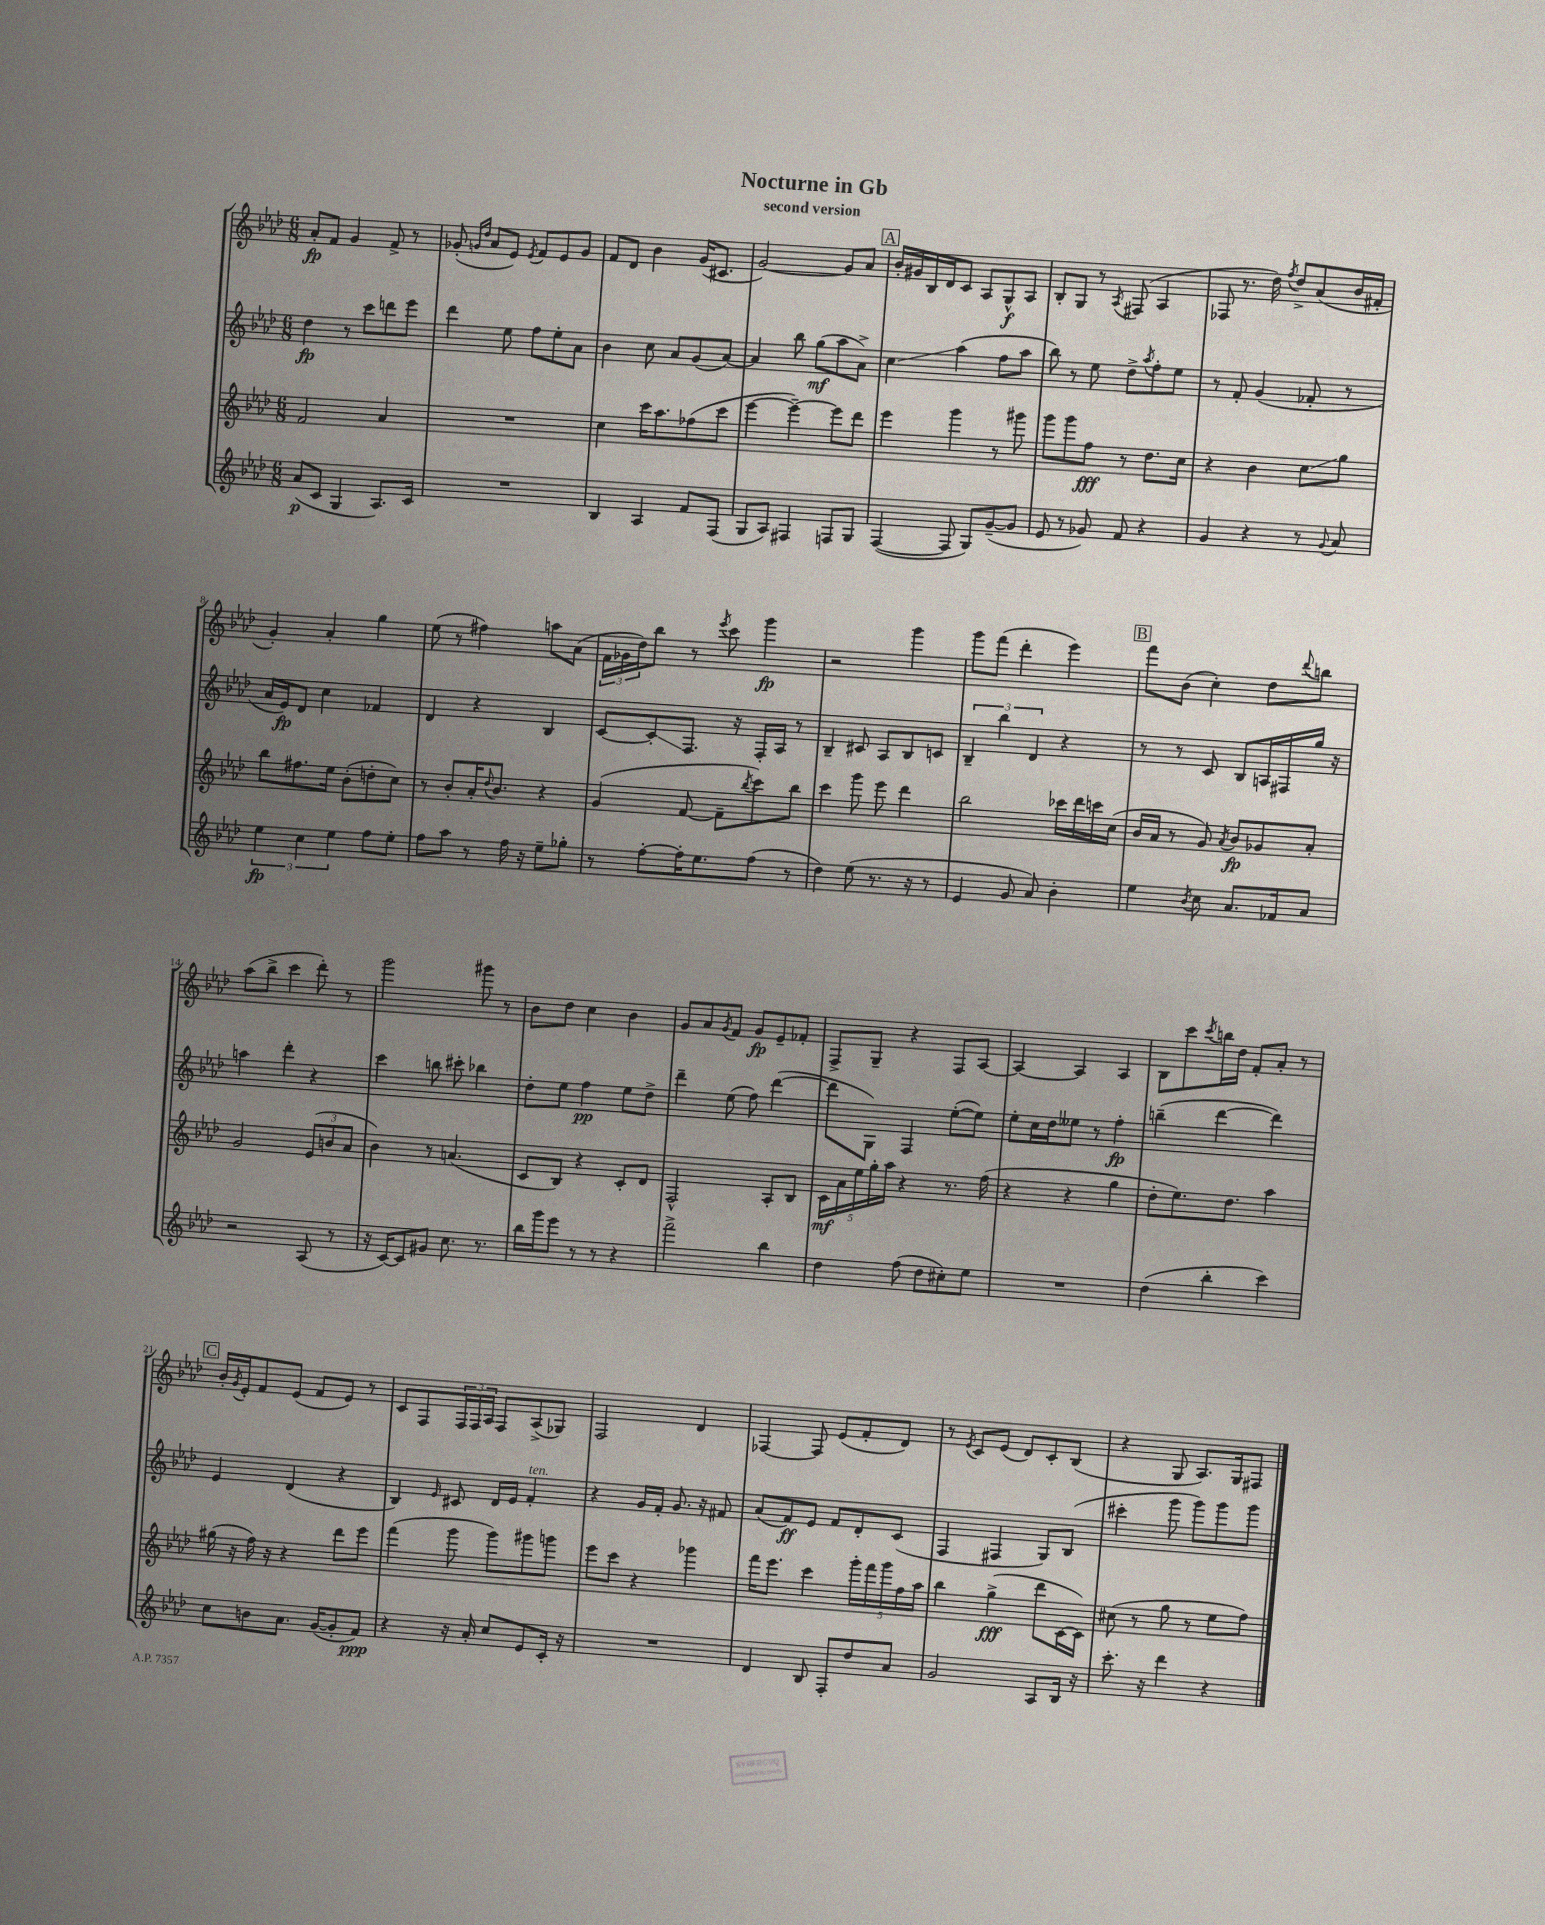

**kern	**kern	**kern	**kern
*staff4	*staff3	*staff2	*staff1
*clefG2	*clefG2	*clefG2	*clefG2
*k[b-e-a-d-]	*k[b-e-a-d-]	*k[b-e-a-d-]	*k[b-e-a-d-]
*M6/8	*M6/8	*M6/8	*M6/8
(8a-	2f	4dd-	8a-'
8c	.	.	8f
4G	.	8r	4g
.	.	8ccc	.
8.A-)	4a-	8ddd	8f^
.	.	8eee-	8r
16c	.	.	.
=	=	=	=
2.r	2.r	4ddd-	(8g-'
.	.	.	16qqg
.	.	.	16qqdd-
.	.	.	8a-
.	.	8ee-	8e-)
.	.	.	8qe-
.	.	8ff	8f
.	.	8ee-'	8e-
.	.	8a-	8g
=	=	=	=
4B-	4cc	4b-	8f
.	.	.	8d-
4A-	16ccc	8cc	4b-
.	8.aa-	.	.
.	.	8a-	.
8f	(8ff-	(8g	(16g
.	.	.	8.c#
(8F	8ccc	[8a-)	.
=	=	=	=
8G	[4eee-	4a-]	[2g)
8A-)	.	.	.
4F#	4eee-~_)	8bb-	.
.	.	(8gg	.
8F	8eee-]	8aa-	8g]
8G	8ddd-	8a-^)	8a-
=	=	=	=
([4F	4eee-	4cc	16b-'
.	.	.	16g#
.	.	.	16B-
.	.	.	16d-
8F]	4ggg	(4aa-	8c
8G)	.	.	8A-
([8g~	8r	8ff	8G^^
8g]	8ggg#	8aa-	8A-
=	=	=	=
8e-	8ggg	8bb-)	8B-'
8r	8ggg	8r	8G
8g-)	8ff	8ee-	8r
.	.	.	8qA-
8f	8r	8dd-^	(8F#
.	.	8qaa-	.
4r	8.dd-	8ff'	4A-
.	.	8ee-	.
.	16cc	.	.
=	=	=	=
4g	4r	8r	8F-
.	.	8f'	8.r
4r	4b-	(4g	.
.	.	.	16dd-)
.	.	.	8qff
.	.	.	8dd-^
8r	8cc	8f-'	(8a-
8qqg	.	.	.
8a-	8gg	8r	16b-
.	.	.	16f#'
=	=	=	=
6ee-	8bb-	16a-	4g')
.	.	16e-)	.
.	8.ff#	8d-	.
6cc	.	.	.
.	.	4cc	4a-'
.	16ee-	.	.
6ee-	.	.	.
.	(8b-'	.	.
8ff	8dd'	4f-	4gg
8ee-'	8cc)	.	.
=	=	=	=
8ff	8r	4d-	(8ee-
8aa-	8b-'	.	8r
8r	16a-'	4r	4ff#)
.	8qqdd-	.	.
.	8.b-	.	.
16ff	.	.	.
16r	.	.	.
8ee-~	4r	4B-	8aa
8gg-'	.	.	(8a-
=	=	=	=
8r	(4g	[8c	24f
.	.	.	24g-
.	.	.	24dd-)
[8ff'	.	8c']	8bb-
16ff']	[8f	8.F	8r
8.ee-	.	.	.
.	.	.	8qeee-
.	8f~]	.	8ccc
.	.	16r	.
.	8qbb-	.	.
(8ff	8ccc)	16F'	4ggg
.	.	16A-	.
8r	8bb-	8r	.
=	=	=	=
4dd-)	4ccc	4B-~	2r
(8ee-	8ggg	8c#	.
8.r	8eee-	8A-	.
.	4ddd-	8B-	4ggg
16r	.	.	.
8r	.	8c	.
=	=	=	=
4e-	2bb-	6B-~	8ggg
.	.	.	(8fff
.	.	6bb-	.
8g	.	.	4ddd-'
.	.	6d-	.
8a-)	.	.	.
4b-'	16ccc-	4r	4eee-)
.	16ddd-	.	.
.	16ccc	.	.
.	(16cc	.	.
=	=	=	=
4ee-	16b-	8r	8fff
.	16a-	.	.
.	8r	8r	(8b-
8qb-	.	.	.
8cc	8g)	8c	4cc')
.	8qa-	.	.
8.a-	8b-	8B-	.
.	8g-	16A	8dd-
16f-	.	16F#	.
.	.	.	8qqddd-
8a-	8a-'	16gg	8bb
.	.	16r	.
=	=	=	=
2r	2g	4aa	(8aa-
.	.	.	8bb-^
.	.	4ddd-'	4ccc
(8A-	(12e-	4r	8ddd-')
.	12b	.	.
8r	.	.	8r
.	12a-	.	.
=	=	=	=
16r	4b-)	4ccc	2ggg
[16c)	.	.	.
8c]	.	.	.
8g#	8r	8bb	.
8.cc	(4.a	8ccc#'	.
.	.	4bb-	8ggg#
8.r	.	.	.
.	.	.	8r
=	=	=	=
16bb-	8c	8dd-'	8b-
16ggg	.	.	.
8eee-	8B-)	8ee-	8dd-
8r	4r	4ff	4cc
8r	.	.	.
4r	8c'	8ee-	4b-
.	8d-	8dd-^	.
=	=	=	=
2fff^	2F^^	4ddd-~	8g
.	.	.	8a-
.	.	.	8qg
.	.	(8ee-	8f
.	.	8ff)	8g
4bb-	8A-'	([4ddd-	8e-~
.	8B-	.	8f-'
=	=	=	=
4dd-	20c	8ddd-]	8F^
.	20a-	.	.
.	20ee-	.	.
.	.	8G)	8G~
.	20gg'	.	.
.	20aa-	.	.
(8ff	4r	4F	4r
8dd-	.	.	.
8cc#')	8.r	([8ee-'	8F
8ee-	.	8ee-])	[8A-
.	(16ff	.	.
=	=	=	=
2.r	4r	8ee-'	4A-_
.	.	16cc	.
.	.	16dd-	.
.	4r	8ee--	4A-]
.	.	8r	.
.	4gg	4ff'	4A-
=	=	=	=
(4dd-	8dd-'	(4bb~	8B-
.	8.ee-)	.	8ccc
.	.	.	8qccc
4bb-'	.	[4ddd-	16bb
.	8.dd-	.	16dd-
.	.	.	8f'
4ccc)	4aa-	4ddd-])	8a-'
.	.	.	8r
=	=	=	=
8cc	(16gg#	4e-	16b-'
.	.	.	8qg
.	16r	.	16e-'
8b	16ff)	.	8f
.	16r	.	.
8.a-	4r	(4d-	(8e-
.	.	.	8f
([16g	.	.	.
8g']	8ddd-	4r	8e-)
8f)	8eee-	.	8r
=	=	=	=
4r	(4fff	4B-)	8c
.	.	.	8F
.	.	16qqe-	.
16r	8ggg	8c#	24F
.	.	.	24F
16a-'	.	.	.
.	.	.	24A-
8cc	8ggg)	16d-	8F
.	.	16e-	.
8e-	8ggg#	4f'	(8A-^
16c'	8ggg	.	8G-)
16r	.	.	.
=	=	=	=
2.r	8eee-	4r	2F
.	8ccc	.	.
.	4r	16g	.
.	.	16f'	.
.	.	8.g	.
.	4ggg-	.	4d-
.	.	16r	.
.	.	8f#	.
=	=	=	=
4d-	16fff	(8a-	[4F-
.	8.eee-	.	.
.	.	8f)	.
8B-	4ccc	8e-	8F-]
8F'	.	8f	(8e-
8dd-	20ggg'	8d-'	8f'
.	20fff	.	.
.	20ggg	.	.
8a-	.	(8c	8d-)
.	20ff	.	.
.	20aa-	.	.
=	=	=	=
2g	4bb-	4F	8r
.	.	.	8qe-
.	.	.	8c
.	(4gg^	4F#	(8e-
.	.	.	8d-)
8A-	8ddd-	8G)	8c'
16B-	[16c	(8B-	(8B-
16r	16c])	.	.
=	=	=	=
8.ccc'	(8cc#	4ccc#'	4r
.	8r	.	.
16r	.	.	.
4ddd-	8gg	8ggg	8G
.	8r	8ggg)	8.A-)
4r	8ee-	8ggg	.
.	.	.	16G
.	8ff)	8ggg	8F#
==	==	==	==
*-	*-	*-	*-
